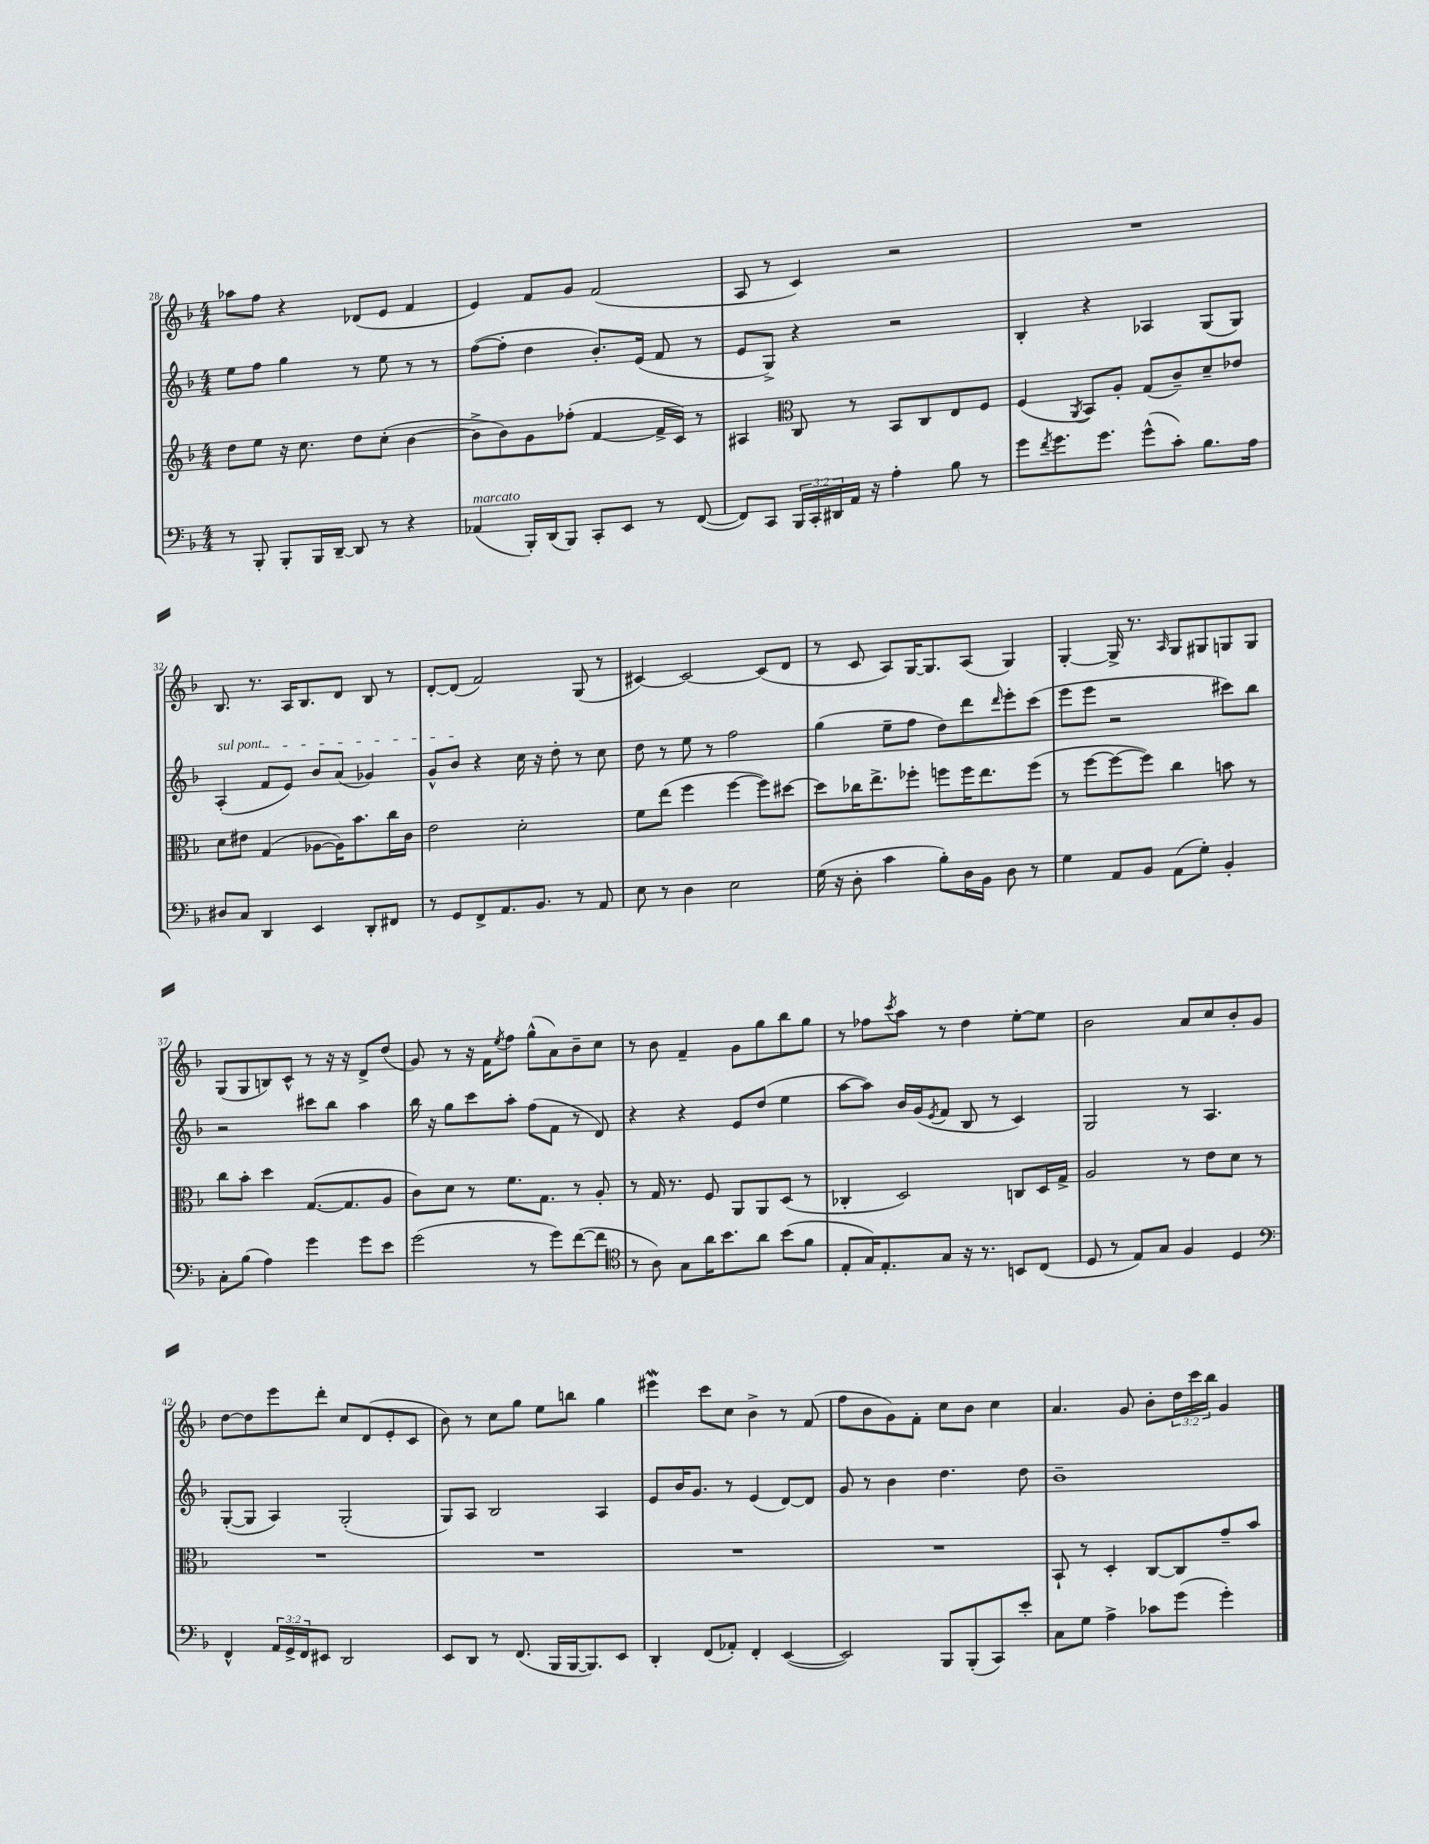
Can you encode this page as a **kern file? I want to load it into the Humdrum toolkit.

**kern	**kern	**kern	**kern
*staff4	*staff3	*staff2	*staff1
*clefF4	*clefG2	*clefG2	*clefG2
*k[b-]	*k[b-]	*k[b-]	*k[b-]
*M4/4	*M4/4	*M4/4	*M4/4
8r	8dd	8ee	8aa-
8BBB-'	8ee	8ff	8ff
8BBB-'	16r	4gg	4r
.	8.cc	.	.
16BBB-	.	.	.
[16DD~	.	.	.
8DD]	8dd	8r	(8d-
8r	(8cc'	8ee	8e
4r	[4b-	8r	4f
.	.	8r	.
=	=	=	=
(4AA-	8b-^]	([8ff	4e)
.	8b-)	8ff']	.
16BBB-')	8g	4dd	8f
(16DD	.	.	.
8BBB-)	(8ff-'	.	8g
8CC'	[4f	8.b-')	(2f
8EE	.	.	.
.	.	(16e	.
8r	16f^]	8f	.
.	16c)	.	.
([8FF	8r	8r	.
=	=	=	=
8FF])	4A#	8e	8A
8CC	.	8G^)	8r
*	*clefC3	*	*
24BBB-	8C	4r	4c)
24CC'	.	.	.
24DD#	.	.	.
16AA	8r	.	.
16r	.	.	.
4A'	8BB-	2r	2r
.	8C	.	.
8B-	8E	.	.
8r	8F	.	.
=	=	=	=
8g	(4F	4B-'	1r
8qf	.	.	.
8.g	.	.	.
.	8qAA	.	.
.	8BB-)	4r	.
8.g	.	.	.
.	8A'	.	.
(8g^^	(8G	4A-	.
8c')	8c~)	.	.
8.B-	8d~	(8G	.
.	8e-	8G)	.
16A	.	.	.
=	=	=	=
8D#	8d	(4A'	8.B-
8C	8e#	.	.
.	.	.	8.r
4DD	(4G	8f	.
.	.	8e)	16A
.	.	.	8.B-
4EE	[8A-	8b-	.
.	16A-])	(8a	8d
.	8.b-	.	.
8DD'	.	4g-)	8B-
8FF#	16cc	.	8r
.	16c	.	.
=	=	=	=
8r	2e	8g^^	[8d'
8GG	.	8b-	(8d]
8FF^	.	4r	2f)
8.AA	.	.	.
.	2d'	16cc	.
8.BB-	.	16r	.
.	.	8dd'	.
8r	.	8r	(8G
8AA	.	8cc	8r
=	=	=	=
8E	8f	8dd	[4c#)
8r	(8ee	8r	.
4D	4ff	8ee	2c#_
.	.	8r	.
2E	[4ff	2ff	.
.	8ff])	.	(8c#]
.	[8dd#	.	8d
=	=	=	=
(16G	8dd#]	(4gg	8r
16r	.	.	.
8D'	16cc-	.	8c
.	8.ee^	.	.
4c	.	8ee~	8A)
.	8ff-'	8ff	[16G
.	.	.	8.G]
8B-')	8ff	8dd)	.
16D	16ff	8ddd	(8A
16BB-	8.ee	.	.
.	.	16qqddd	.
8D	.	8eee'	4G)
8r	(8ff	(8ccc	.
=	=	=	=
4G	8r	8eee	[4G'
.	[8ff	8eee	.
8AA	8ff_	2r	16G^]
.	.	.	8.r
8BB-	8ff])	.	.
.	.	.	16qqA
(8AA	4cc	.	8G
8G')	.	.	8G#
4BB-'	8b	8ccc#)	8G
.	8r	8bb-	8G
=	=	=	=
8C'	8cc	2r	(8G
(8B-	8b-'	.	8G
4A)	4dd	.	8B)
.	.	.	8c^^
4g	([8.G	8ccc#	8r
.	.	8bb-	16r
.	8.G]	.	16r
8g	.	4aa	8d^
8e	8A	.	(8dd
=	=	=	=
(2g	8c)	16bb-	8g)
.	.	16r	.
.	8d	8gg	8r
.	8r	8ccc	16r
.	.	.	16f
.	.	.	8qee
.	8.f	8aa'	8ff
8r	.	(8ff	(8gg^^
.	8.G	.	.
8g)	.	8f	8a)
([8f	8r	8r	8b-~
8f]	8A'	8d)	8cc
=	=	=	=
*clefC4	*	*	*
8r	8r	4r	8r
8A)	16G	.	8b-
.	8.r	.	.
8G	.	4r	4f~
16a	8F	.	.
8.b-	.	.	.
.	8AA	8e	8g
8a	8AA	(8dd	8gg
(8b-	(8D	4ee	8bb-
8f	8r	.	8gg
=	=	=	=
8E'	4C-'	[8aa	8r
16G)	.	8aa])	8ff-
8.E'	.	.	.
.	.	.	8qccc
.	2D)	16b-	8aa
.	.	(16g	.
.	.	8qe	.
8G	.	8f	8r
16r	.	8B-	4dd
8.r	.	.	.
.	.	8r	.
8BB	8C	4c)	[8ee'
(8C	16D	.	8ee]
.	16G^	.	.
=	=	=	=
8D	2A	2G	2b-
8r	.	.	.
8E)	.	.	.
8G	.	.	.
4F	8r	8r	8a
.	8e	4.A	8cc
4D	8d	.	8b-'
.	8r	.	8g
=	=	=	=
*clefF4	*	*	*
4FF^^	1r	([8G'	[8dd
.	.	8G]	8dd]
24AA	.	4A)	8eee
24GG^	.	.	.
24FF	.	.	.
8EE#	.	.	8ddd'
2DD	.	(2G'	8cc
.	.	.	(8d
.	.	.	8e'
.	.	.	8c
=	=	=	=
8EE	1r	8G)	8b-)
8DD	.	8A	8r
8r	.	2B-	8cc
(8.FF	.	.	8gg
.	.	.	8ee
16BBB-	.	.	.
[16BBB-	.	.	8bb
8.BBB-])	.	.	.
.	.	4A	4gg
8EE	.	.	.
=	=	=	=
4DD'	1r	8e	4eee#
.	.	16b-	.
.	.	8.g	.
(8FF	.	.	8ccc
8AA-')	.	8r	8cc
4FF'	.	(4e	4b-^
([4EE	.	[8d)	8r
.	.	8d]	(8f
=	=	=	=
2EE])	1r	8g	8ff
.	.	8r	8b-
.	.	4b-	8g)
.	.	.	8f'
8BBB-	.	4.dd	8cc
(8BBB-'	.	.	8b-
8CC)	.	.	4cc
8e'	.	8dd	.
=	=	=	=
8C	8BB-`	1b-~	4.a
8G	8r	.	.
4A^	4D'	.	.
.	.	.	8g
8c-	[8C	.	8b-'
(8g	8C]	.	24dd
.	.	.	24ccc
.	.	.	24bb-
4g')	8g~	.	4g
.	8b-	.	.
==	==	==	==
*-	*-	*-	*-
